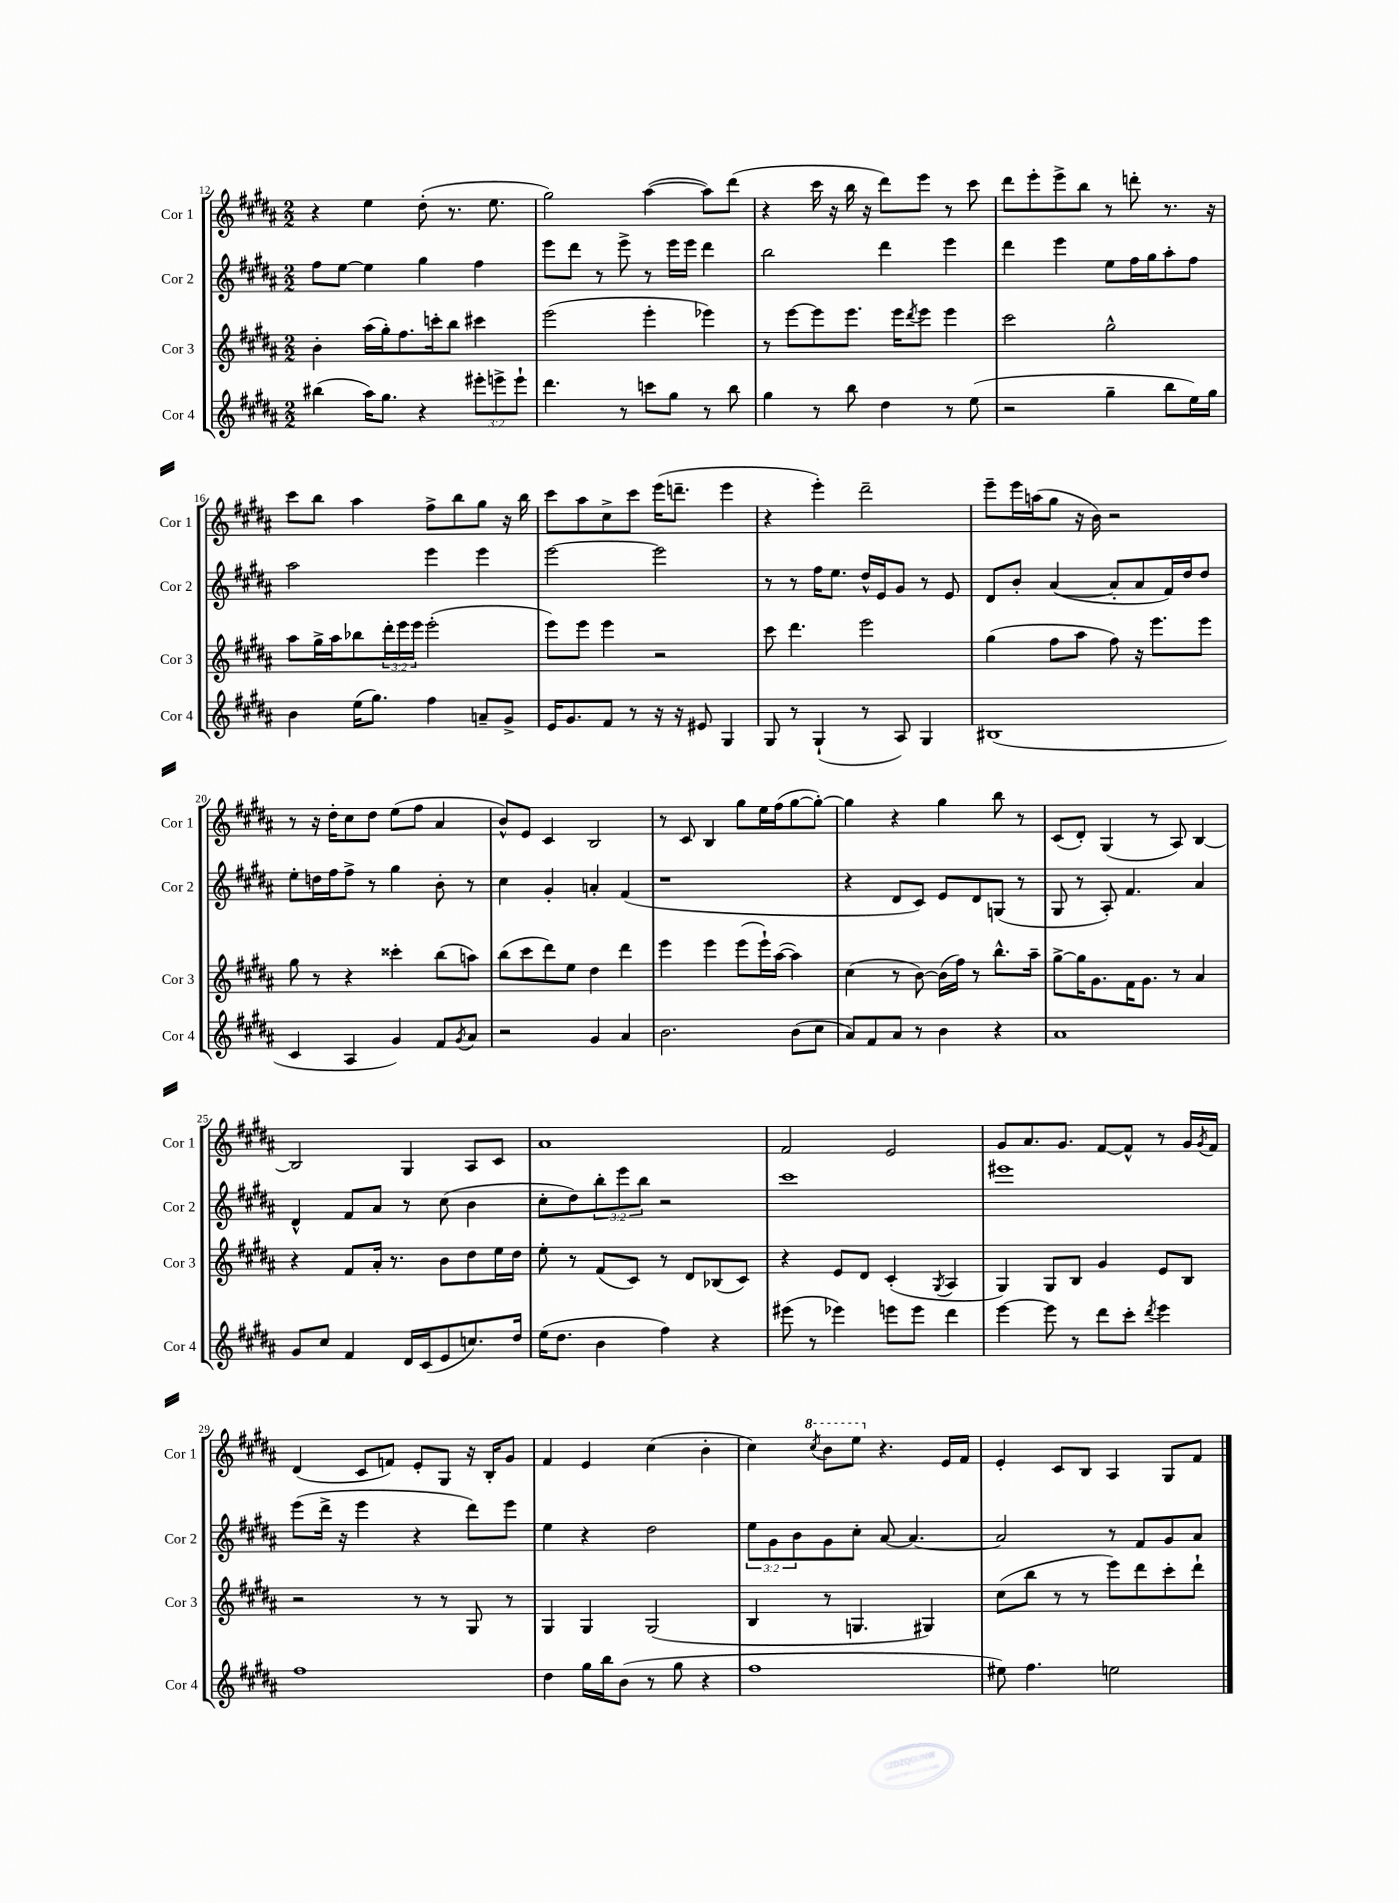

**kern	**kern	**kern	**kern
*staff4	*staff3	*staff2	*staff1
*clefG2	*clefG2	*clefG2	*clefG2
*k[f#c#g#d#a#]	*k[f#c#g#d#a#]	*k[f#c#g#d#a#]	*k[f#c#g#d#a#]
*M2/2	*M2/2	*M2/2	*M2/2
(4bb#\	4b'\	8ff#\L	4r
.	.	[8ee\J	.
16aa#\LK)	(16aa#\LL	4ee\]	4ee\
8.gg#\J	16gg#'\J)	.	.
.	8.ff#\	.	.
4r	.	4gg#\	(8dd#'\
.	16ccc'\k	.	.
.	8bb\J	.	8.r
12eee#'\L	4ccc#\	4ff#\	.
.	.	.	8.ee\
12eee^\	.	.	.
12eee`\J	.	.	.
=	=	=	=
4.ddd#\	(2eee\	8eee\L	2gg#\)
.	.	8ddd#\J	.
.	.	8r	.
8r	.	8eee^\	.
8ccc\L	4eee'\	8r	([4aa#\
8gg#\J	.	16eee\LL	.
.	.	16eee\JJ	.
8r	4eee-\)	4ddd#\	8aa#\]L)
8bb\	.	.	(8ddd#\J
=	=	=	=
4gg#\	8r	2bb\	4r
.	[8eee\L	.	.
8r	8eee\]	.	16ccc#\
.	.	.	16r
8bb\	8.eee\J	.	16bb\
.	.	.	16r
4dd#\	.	4ddd#\	8ddd#\L)
.	16eee\LK	.	.
.	8qddd#/	.	.
.	8eee\J	.	8eee\J
8r	4eee\	4eee\	8r
(8ee\	.	.	8ccc#\
=	=	=	=
2r	2ccc#\	4ddd#\	8ddd#\L
.	.	.	8eee'\
.	.	4eee\	8eee^\
.	.	.	8bb\J
4gg#~\	2gg#^^\	8ee\L	8r
.	.	16ff#\L	8ddd'\
.	.	16gg#\J	.
8bb\L	.	8aa#'\	8.r
16ee\L)	.	8ff#\J	.
16gg#\JJ	.	.	16r
=	=	=	=
4b\	8aa#\L	2aa#\	8ccc#\L
.	16gg#^\L	.	8bb\J
.	16aa#\J	.	.
(16ee\LK	8bb-\	.	4aa#\
8.gg#\J)	.	.	.
.	24ddd#'\L	.	.
.	24eee\	.	.
.	24eee\JJ	.	.
4ff#\	(2eee'\	4eee\	8ff#^\L
.	.	.	8bb\
8a~/L	.	4eee\	8gg#\J
8g#^/J	.	.	16r
.	.	.	16bb\
=	=	=	=
16e/LK	8eee\L)	[2eee\	8ccc#\L
8.g#/	.	.	.
.	8eee\J	.	8aa#\
8f#/J	4eee\	.	8cc#^\
8r	.	.	8ccc#\J
16r	2r	2eee\]	(16eee\LK
16r	.	.	8.ddd~\J
8e#/	.	.	.
4G#/	.	.	4eee\
=	=	=	=
8G#/	8ccc#\	8r	4r
8r	4.ddd#\	8r	.
(4G#`/	.	16ff#\LK	4eee'\)
.	.	8.ee\J	.
8r	2eee\	16dd#^^/LL	2ddd#~\
.	.	16e/J	.
8A#/)	.	8g#/J	.
4G#/	.	8r	.
.	.	8e/	.
=	=	=	=
(1B#	(4gg#\	8d#/L	8eee~\L
.	.	8b'/J	16eee\L
.	.	.	(16aa\J
.	8ff#\L	([4a#/	8gg#\J
.	8aa#\J	.	16r
.	.	.	16b\)
.	8ff#\)	8a#'/]L	2r
.	16r	8a#/	.
.	8.eee\L	.	.
.	.	16f#/L)	.
.	.	16dd#/J	.
.	8eee\J	8dd#/J	.
=	=	=	=
4c#/	8gg#\	8ee'\L	8r
.	8r	16dd\L	16r
.	.	16ff#\J	16dd#'\LK
4A#/	4r	8ff#^\J	8cc#\
.	.	8r	8dd#\J
4g#/)	4ccc##'\	4gg#\	(8ee\L
.	.	.	8ff#\J
8f#/L	(8bb\L	8b'\	4a#/
8qg#/	.	.	.
8a#/J	8aa\J)	8r	.
=	=	=	=
2r	(8bb\L	4cc#\	8b^^/L)
.	8ccc#\	.	8e/J
.	8ddd#\)	4g#'/	4c#/
.	8ee\J	.	.
4g#/	4dd#\	4a'/	2B/
4a#/	4ddd#\	(4f#/	.
=	=	=	=
2.b\	4eee\	1r	8r
.	.	.	8c#/
.	4eee\	.	4B/
.	(8eee\L	.	8gg#\L
.	16eee`\L)	.	16ee\L
.	([16aa#\JJ	.	(16ff#\J
(8b\L	4aa#\])	.	[8gg#\
8cc#\J	.	.	8gg#'\_J)
=	=	=	=
8a#/L)	(4cc#\	4r	4gg#\]
8f#/	.	.	.
8a#/J	8r	8d#/L	4r
8r	[8b\)	8c#/J)	.
4b\	(16b\]LL	8e/L	4gg#\
.	16ff#\JJ)	.	.
.	8r	8d#/	.
4r	8.bb^^\L	(8G/J	8bb\
.	.	8r	8r
.	16aa#~\Jk	.	.
=	=	=	=
1a#	[8gg#^\L	8G#/	(8c#/L
.	16gg#\]K	8r	8d#'/J)
.	8.g#\	.	.
.	.	8A#'/)	(4G#/
.	16f#\K	4.f#/	.
.	8.g#\J	.	.
.	.	.	8r
.	8r	.	8A#/)
.	4a#/	4a#/	[4B/
=	=	=	=
8g#/L	4r	4d#^^/	2B/]
8cc#/J	.	.	.
4f#/	8f#/L	8f#/L	.
.	16a#'/Jk	8a#/J	.
.	8.r	.	.
16d#/LL	.	8r	4G#/
(16c#/J	.	.	.
8e/	8b\L	(8cc#\	.
8.cc/)	8dd#\	4b\	8A#/L
.	16ee\L	.	8c#/J
16dd#/Jk	16dd#\JJ	.	.
=	=	=	=
(16ee\LK	8ee'\	8cc#'\L	1a#
8.dd#\J	.	.	.
.	8r	8dd#\)	.
4b\	(8f#/L	12bb'\	.
.	.	12eee\	.
.	8c#/J)	.	.
.	.	12bb\J	.
4ff#\)	8r	2r	.
.	8d#/L	.	.
4r	(8B-/	.	.
.	8c#/J)	.	.
=	=	=	=
(8eee#\	4r	1ccc#	2f#/
8r	.	.	.
4eee-\)	8e/L	.	.
.	8d#/J	.	.
8eee\L	(4c#'/	.	2e/
8eee\J	.	.	.
.	8qG#/	.	.
4ddd#\	4A#/	.	.
=	=	=	=
[4eee\	4G#/)	1eee#	8g#/L
.	.	.	8.a#/
8eee\]	8G#/L	.	.
.	.	.	8.g#/J
8r	8B/J	.	.
8ddd#\L	4g#/	.	[8f#/L
8ccc#'\J	.	.	8f#^^/]J
8qddd#/	.	.	.
4eee\	8e/L	.	8r
.	8B/J	.	16g#/LL
.	.	.	8qg#/
.	.	.	16f#/JJ
=	=	=	=
1ff#	2r	(8eee\L	(4d#/
.	.	16ddd#^\Jk	.
.	.	16r	.
.	.	4eee\	8c#/L
.	.	.	8f/J)
.	8r	4r	8e'/L
.	8r	.	8G#/J
.	8G#/	8ddd#\L)	16r
.	.	.	16B'/LK
.	8r	8eee\J	8g#/J
=	=	=	=
4dd#\	4G#/	4ee\	4f#/
16gg#\LL	4G#/	4r	4e/
16bb\J	.	.	.
(8b\J	.	.	.
8r	(2G#/	2dd#\	(4cc#\
8gg#\	.	.	.
4r	.	.	4b'\
=	=	=	=
1ff#	4B/	12ee\L	4cc#\)
.	.	12g#\	.
.	.	12b\	.
.	.	.	8qccc#/
.	8r	8g#\	8bb\L
.	4.G/	8cc#'\J	8eee\J
.	.	[8a#/	4.r
.	.	4.a#/_	.
.	4G#/)	.	.
.	.	.	16e/LL
.	.	.	16f#/JJ
=	=	=	=
8ee#\)	(8cc#\L	2a#/]	4e'/
4.ff#\	8bb\J	.	.
.	8r	.	8c#/L
.	8r	.	8B/J
2ee\	8eee\L)	8r	4A#/
.	8ddd#\	8f#/L	.
.	8ccc#'\	8g#/	8G#/L
.	8ddd#`\J	8a#/J	8f#/J
==	==	==	==
*-	*-	*-	*-
